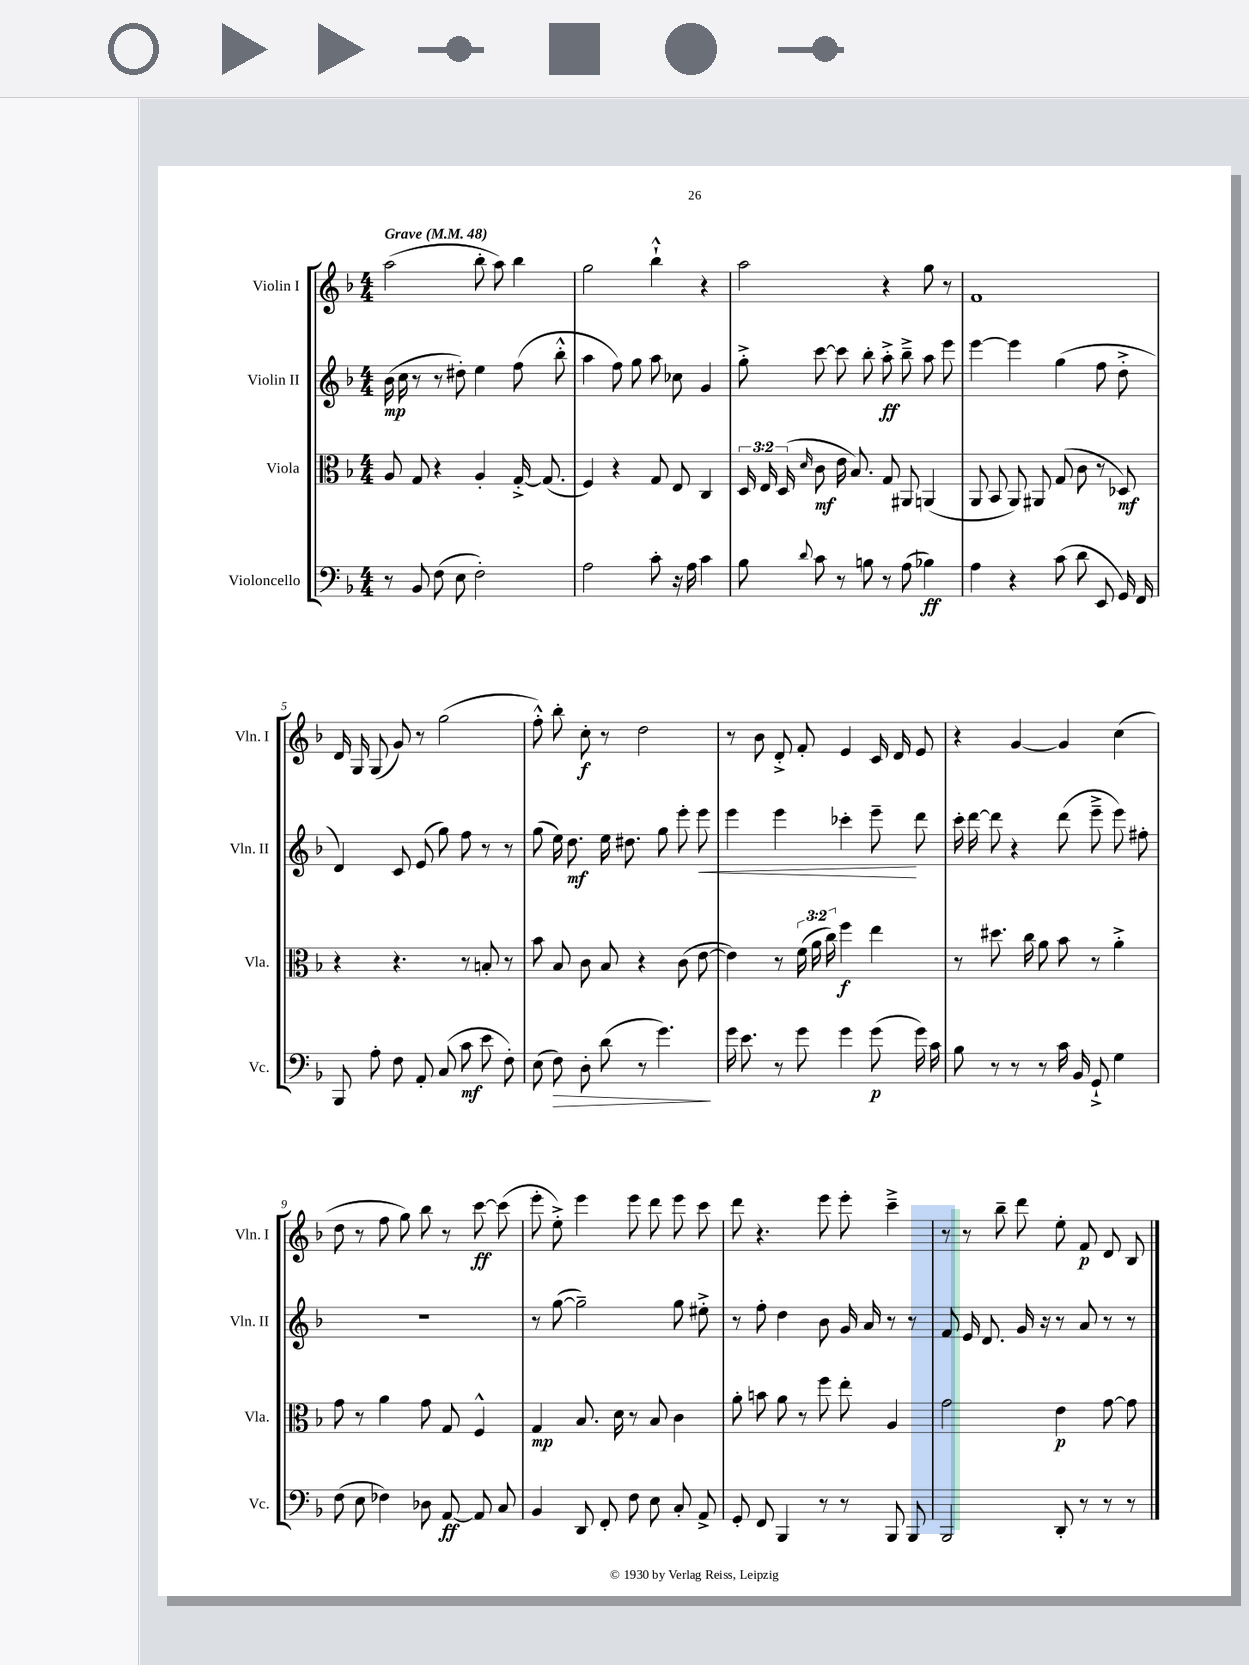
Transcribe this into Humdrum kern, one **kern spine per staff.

**kern	**kern	**kern	**kern
*staff4	*staff3	*staff2	*staff1
*clefF4	*clefC3	*clefG2	*clefG2
*k[b-]	*k[b-]	*k[b-]	*k[b-]
*M4/4	*M4/4	*M4/4	*M4/4
*MM48	*MM48	*MM48	*MM48
8r	8A/	(16b-\	(2aa\
.	.	16cc\	.
8BB-/	8G/	8r	.
(8F\	4r	8r	.
8E\	.	8dd#'\)	.
2F'\)	4A'/	4ee\	8bb-'\
.	.	.	8aa\)
.	[16G'^/	(8ff\	4bb-\
.	(8.G/]	.	.
.	.	8bb-'^^\	.
=	=	=	=
2A\	4F/)	4aa\	2gg\
.	4r	8ff\)	.
.	.	8gg\	.
8c'\	8G/	8aa\	4bb-`^^\
16r	8E/	8cc-\	.
16A\	.	.	.
4c\	4C/	4g/	4r
=	=	=	=
8B-\	24D/	8gg'^\	2aa\
.	24E/	.	.
.	(24D/	.	.
8qqd/	16qqd/	.	.
8c\	8c\	[8ccc\	.
8r	16e\	8ccc\]	.
.	8.B-/)	.	.
8B\	.	8bb-'\	.
8r	8G/	8aa'^\	4r
(8A\	8AA#/	8bb-~^\	.
4B-\)	(4AA/	8aa\	8gg\
.	.	8eee\	8r
=	=	=	=
4A\	8AA/	[4eee\	1f
.	8BB-/	.	.
4r	8AA/)	4eee\]	.
.	8AA#/	.	.
(8c\	(8G/	(4gg\	.
8d\	8c\	.	.
8EE/	8r	8ff\	.
16GG/)	8D-/)	8dd'^\	.
16FF/	.	.	.
=	=	=	=
8BBB-/	4r	4d/)	16d/
.	.	.	16G/
8A'\	.	.	(8G/
8F\	4.r	8c/	8g/)
8AA'/	.	(8e/	8r
(8C/	.	8gg\)	(2gg\
8c\	8r	8ff\	.
8e\	8B'/	8r	.
8F'\)	8r	8r	.
=	=	=	=
(8E\	8b-\	(8gg\	8ff'^^\)
8F\)	8B-/	16ee\)	8bb-'\
.	.	8.dd\	.
8D'\	8c\	.	8cc'\
(8d\	8B-/	16ee\	8r
.	.	8.dd#\	.
8r	4r	.	2dd\
4.g\)	.	8gg\	.
.	(8c\	8eee'\	.
.	[8e\	8eee\	.
=	=	=	=
16g\	4e\])	4eee\	8r
8.e\	.	.	.
.	.	.	8b-\
8r	8r	4eee\	8d'^/
8g\	(24f\	.	8f'/
.	24a\	.	.
.	24cc\)	.	.
4g\	4ff\	4ccc-'\	4e/
(8g\	4ee\	8eee~\	16c/
.	.	.	16d/
16g\)	.	8ddd\	8e/
16c\	.	.	.
=	=	=	=
8B-\	8r	16ccc'\	4r
.	.	[16ddd\	.
8r	8.dd#\	8ddd\]	.
8r	.	4r	[4g/
.	16cc\	.	.
8r	8a\	.	.
16c\	8b-\	(8ddd\	4g/]
16BB-/	.	.	.
8GG`^/	8r	8eee~^\	.
4G\	4a'^\	8eee\)	(4cc\
.	.	8ff#'\	.
=	=	=	=
(8F\	8g\	1r	8dd\
8E\	8r	.	8r
4F-\)	4a\	.	8ff\
.	.	.	8gg\)
8D-\	8g\	.	8bb-\
[8AA/	8G/	.	8r
8AA/]	4F^^/	.	[8ccc\
8C/	.	.	(8ccc\]
=	=	=	=
4BB-/	4G/	8r	8eee'\
.	.	([8gg\	8ee'^\)
8DD/	8.B-/	2gg~\])	4eee\
8FF'/	.	.	.
.	16d\	.	.
8F\	8r	.	8eee\
8E\	8B-/	.	8ddd\
8C'/	4c\	8gg\	8eee\
8AA^/	.	8ee#'^\	8ccc\
=	=	=	=
8GG'/	8a'\	8r	8ddd\
8FF/	8b\	8ff'\	4.r
4BBB-/	8a\	4dd\	.
.	8r	.	.
8r	8ff\	8b-\	8eee\
8r	8ee'\	16g/	8eee'\
.	.	16a/	.
8BBB-/	4A/	8r	4ccc~^\
8BBB-/	.	8r	.
=	=	=	=
2BBB-/	2g\	8f/	8r
.	.	16e/	8r
.	.	8.d/	.
.	.	.	8bb-~\
.	.	16g/	8ddd\
.	.	16r	.
8DD'/	4e\	8r	8ee'\
8r	.	8a/	8f/
8r	[8g\	8r	8d/
8r	8g\]	8r	8B-/
==	==	==	==
*-	*-	*-	*-
